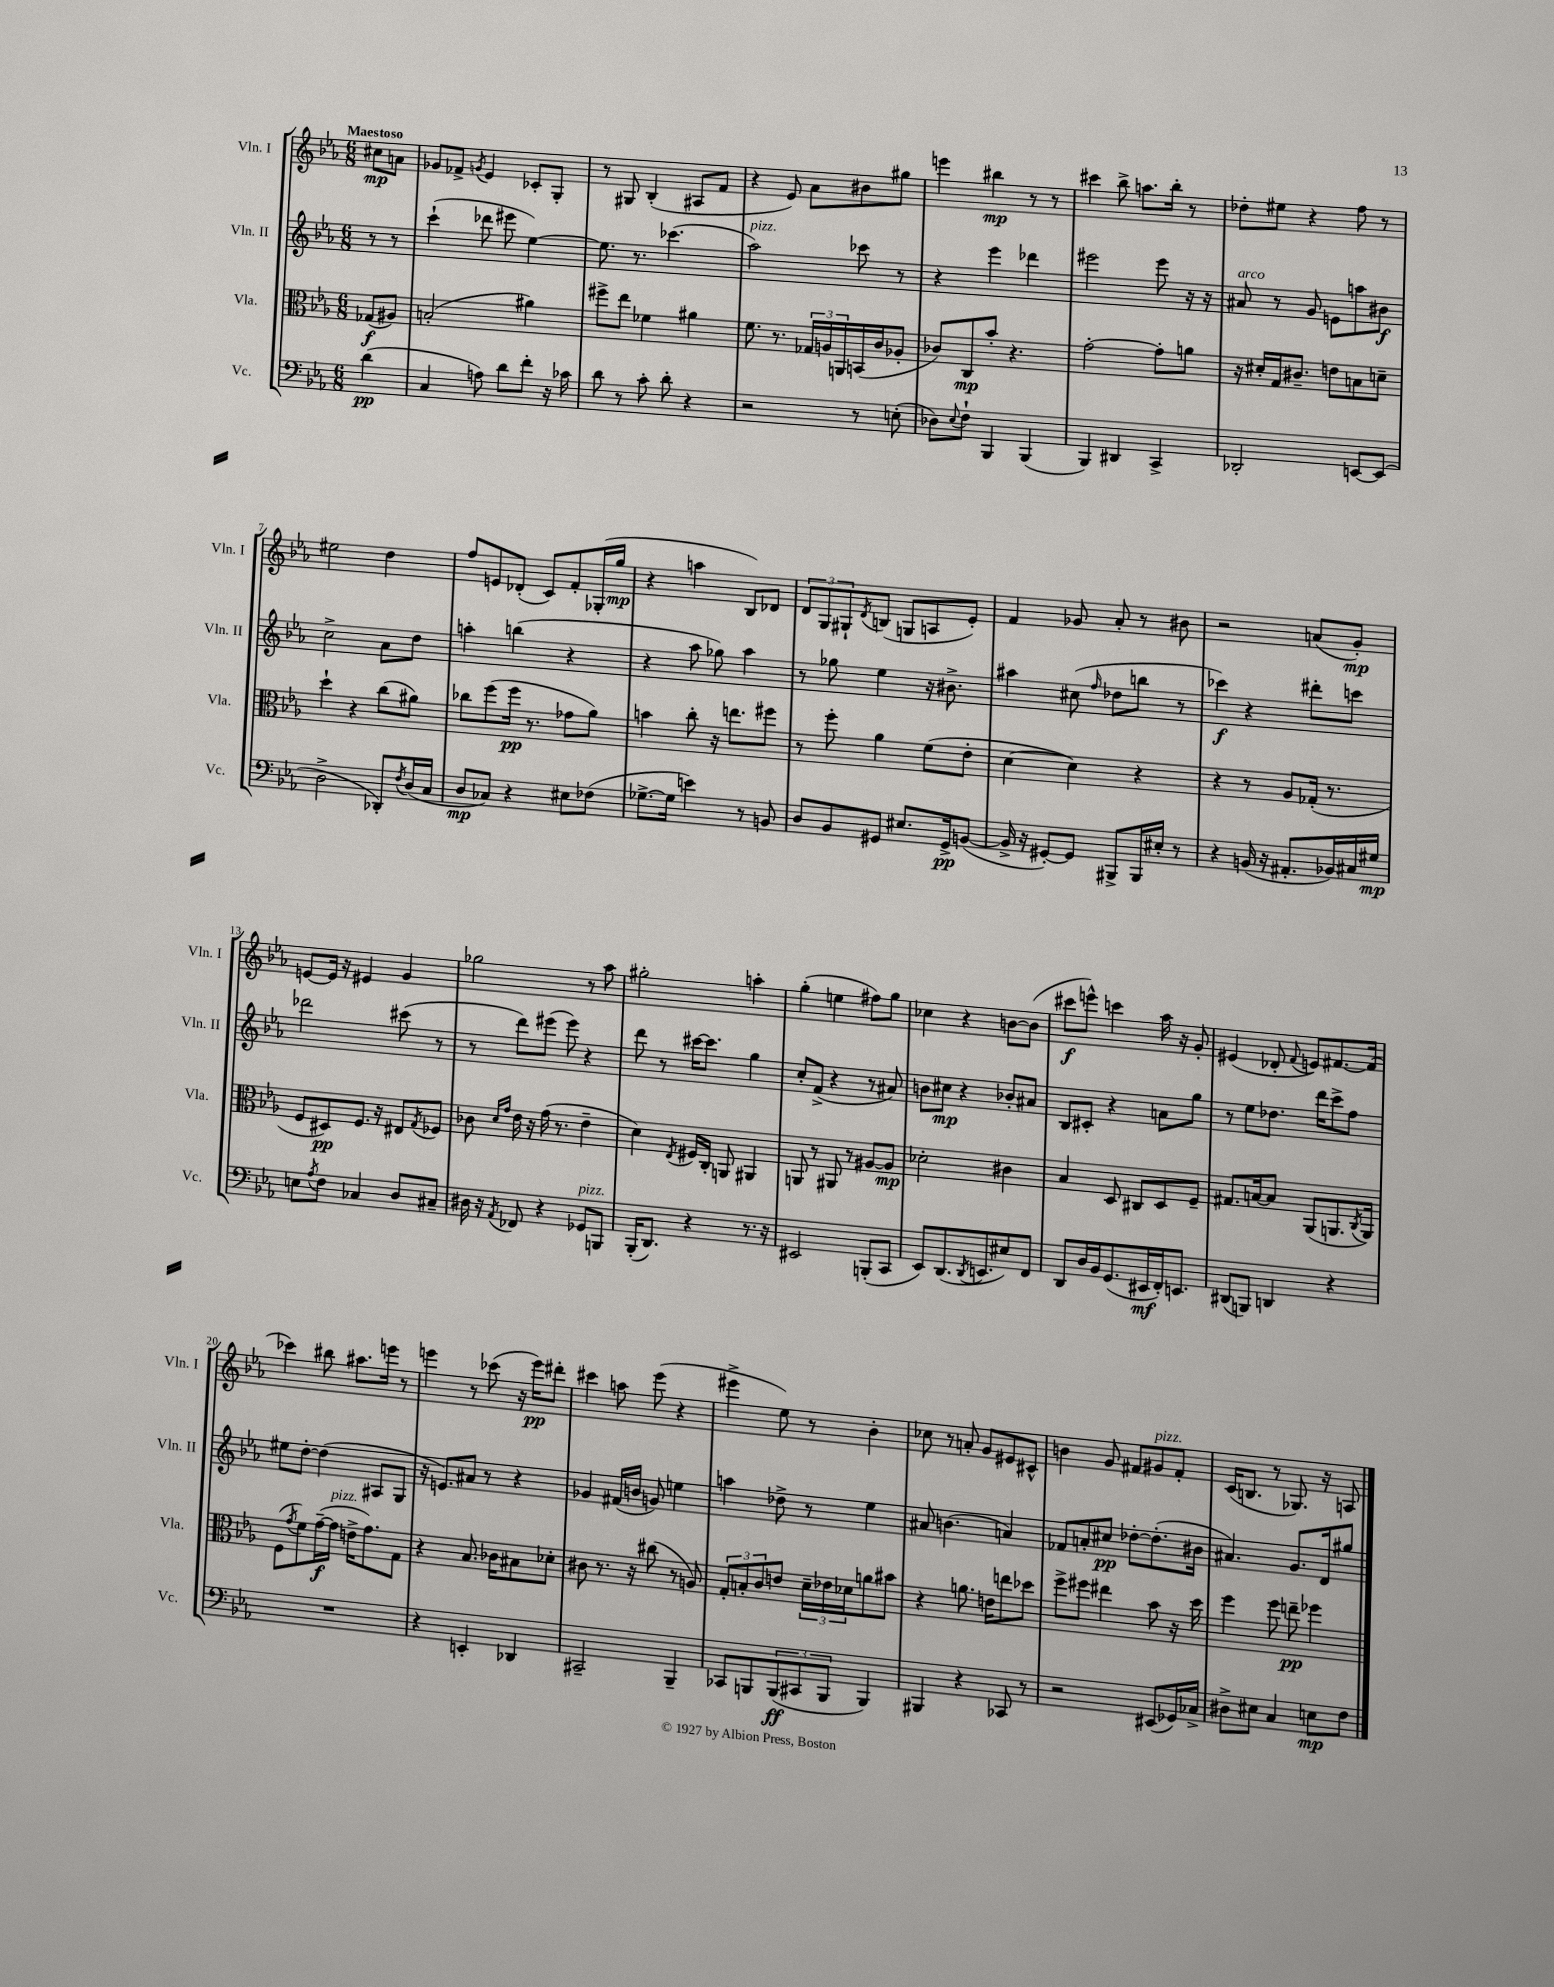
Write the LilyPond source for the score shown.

<<
\new StaffGroup <<
\new Staff = "s0" \with { instrumentName = "Vln. I" shortInstrumentName = "Vln. I" } {
    \clef treble \key ees \major \numericTimeSignature \time 6/8 \partial 4 \tempo "Maestoso"
    cis''8\mp a'8 |
    ges'8 fes'8-> \acciaccatura { g'8 } ees'4 ces'8-. g8-. |
    r8 gis8 bes4-.( ais8 f'8 |
    r4 ees'8) aes'8 bis'8 gis''8 |
    e'''4 bis''4\mp r8 r8 |
    cis'''4 bes''8-> a''8. bes''16-. r8 |
    des''8-. eis''8 r4 f''8 r8 |
    eis''2 d''4 |
    f''8 e'8 des'8-.( c'8) f'8-. ges16-.( g''16\mp |
    r4 a''4 bes8) des'8 |
    \tuplet 3/2 { d'8 g8 gis8-! } \acciaccatura { d'8 } b8( g8 a8 ees'8-.) |
    f'4 ges'8 aes'8-. r8 bis'8 |
    r2 a'8( g'8-.\mp) |
    e'8~ e'16 r16 eis'4 g'4 |
    ges''2 r8 aes''8 |
    gis''2-. a''4-. |
    g''4-.( e''4 fis''8) g''8 |
    ces''4 r4 b'8~ b'8( |
    cis'''8\f e'''8-^) c'''4 aes''16 r16 g'8-. |
    eis'4( des'8-. \appoggiatura { f'8 } e'8) fis'8.~ fis'16( |
    ces'''4) bis''8 ais''8. e'''16 r8 |
    e'''4 r8 ces'''8( r16 e'''16\pp) dis'''8-. |
    cis'''4 a''8 ees'''8( r4 |
    eis'''4-> ees''8) r8 bes'4-. |
    ces''8 r8 a'8-. g'8 eis'8 cis'8-^ |
    b'4 g'8 fis'8 gis'8^\markup { \italic "pizz." } fis'8-. |
    c'16( b8. r8 ges8.) r16 a8 \bar "|." |
}
\new Staff = "s1" \with { instrumentName = "Vln. II" shortInstrumentName = "Vln. II" } {
    \clef treble \key ees \major \numericTimeSignature \time 6/8 \partial 4
    r8 r8 |
    c'''4-!( des'''8 eis'''8 ees''4~) |
    ees''8. r8. ces'''4.( |
    aes''2^\markup { \italic "pizz." }) ces'''8 r8 |
    r4 ees'''4 des'''4 |
    eis'''2 eis'''8 r16 r16 |
    ais'8^\markup { \italic "arco" } r8 g'8 e'8 a''8 bis'8\f |
    c''2-> aes'8 d''8 |
    a''4-. b''4( r4 |
    r4 aes''8 ges''8) aes''4 |
    r8 ges''8 ees''4 r16 bis'8.-> |
    ais''4 cis''8( \grace { f''16 } des''8 b''8 r8 |
    ces'''4\f) r4 dis'''8-. c'''8 |
    des'''2 cis'''8( r8 |
    r8 d'''8) eis'''8( eis'''8) r4 |
    d'''8 r8 cis'''16~ cis'''8. g''4 |
    c''8-. f'8->( r4 r8 ais'8) |
    b'8 cis''8\mp r4 bes'8-. ais'8 |
    bes8 cis'8-. r4 a'8 g''8 |
    r8 ees''8 des''8. d'''16 c'''8-> f''8 |
    eis''8 d''8~-. d''4( ais8 g8 |
    r16 e'8.) ais'8 r8 r4 |
    ges'4 fis'16( b'16 g'8) e''4 |
    a''4 des''8-> r8 ees''4 |
    ais'8 b'4.( a'4) |
    fes'8 a'8-. cis''8\pp des''8~-. des''8.-.( bis'16 |
    ais'4.) g'8. d'16 gis''8 \bar "|." |
}
\new Staff = "s2" \with { instrumentName = "Vla." shortInstrumentName = "Vla." } {
    \clef alto \key ees \major \numericTimeSignature \time 6/8 \partial 4
    ges8\f( ais8) |
    b2-.( ais'4) |
    fis''8-> ees''8 fes'4 ais'4 |
    f'8. r8. \tuplet 3/2 { ges16 a16 a,16 } b,16( c'16 aes8-. |
    ces'8) c8\mp bes'8-. r4. |
    g'2~-. g'8-. a'8 |
    r16 dis'16-. g16 cis'8.-- e'8 b8 d'8-- |
    d''4-! r4 c''8( ais'8) |
    ces''8 f''8( f''16\pp r8. ges'8 aes'8) |
    b'4 c''8-. r16 e''8. fis''8 |
    r8 f''8-. aes'4 f'8( ees'8-. |
    d'4~ d'4) r4 |
    r4 r8 aes8 ges16-.( r8. |
    f8 dis8\pp) f8. r16 eis8 \acciaccatura { g8 } fes8 |
    ces'8 \grace { d'16 g'16 } ees'16 r16 g'16( r8. ees'4-- |
    d'4) \acciaccatura { ees8 } fis16 c16-. a,8 ais,4 |
    a,8 r8 ais,8 r8 ais8~ ais8\mp |
    des'2-. cis'4 |
    bes4 d8 cis8 d8 f8-- |
    gis8. b16~ b8 aes,8( a,8. \acciaccatura { c8 } a,16) |
    f8( \acciaccatura { g'8 } f'8) g'16~--\f( g'16^\markup { \italic "pizz." } e'16-> g'8.) g8 |
    r4 bes8. ces'16 bis8 des'8-. |
    cis'8 r8. r16 cis''8( r8 a8) |
    \tuplet 3/2 { g8-. b8-. c'8 } e'8 \tuplet 3/2 { d'16-- ees'16 des'16 } a'8 bis'8 |
    r4 a'8. e'16 e''8 des''8 |
    f''8-> fis''8 eis''4 bes'8 r16 d''16 |
    f''4 f''8 e''8--\pp fes''4 \bar "|." |
}
\new Staff = "s3" \with { instrumentName = "Vc." shortInstrumentName = "Vc." } {
    \clef bass \key ees \major \numericTimeSignature \time 6/8 \partial 4
    d'4\pp( |
    c4 a8) d'8 f'8-. r16 ces'16 |
    d'8 r8 c'8-. d'8-. r4 |
    r2 r8 e8-.( |
    des8) \appoggiatura { ees8 } f8-! bes,,4 bes,,4( |
    bes,,4) dis,4 c,4-> |
    des,2-. e,8~ e,8( |
    d2-> des,8-.) \acciaccatura { f8 } d16( c16 |
    d8\mp ces8) r4 eis8 fes8( |
    ges8.~-> ges16 e'4) r8 b,8 |
    d8 bes,8 gis,8 eis8. gis,16->\pp b,8~( |
    b,16-> r16 gis,8~-.) gis,8 bis,,8-> bis,,16 eis16-. r8 |
    r4 b,16( r16 ais,8.-. bes,16) cis16 gis16\mp |
    e8 \acciaccatura { aes8 } f8 ces4 d8 cis8-- |
    dis16 r16 \acciaccatura { aes,8 } fes,8 r4 ges,8^\markup { \italic "pizz." } b,,8 |
    bes,,16-.( d,8.) r4 r8. r16 |
    eis,2 b,,8-.( c,8 |
    ees,8) d,8.( \acciaccatura { d,8 } e,8. eis8) f,8 |
    d,8 d16 bes,16 g,8.( eis,16\mf f,16-.) e,8. |
    dis,8( b,,8) d,4 r4 |
    R2. |
    r4 e,4-. des,4 |
    cis,2-- bes,,4-- |
    ces,8 b,,8 \tuplet 3/2 { b,,8\ff( cis,8 b,,8 } b,,4) |
    bis,,4 r4 ces,8 r8 |
    r2 eis,8( ges,16) ces16-> |
    dis8-> eis8 c4 e8\mp f8 \bar "|." |
}
>>
>>
